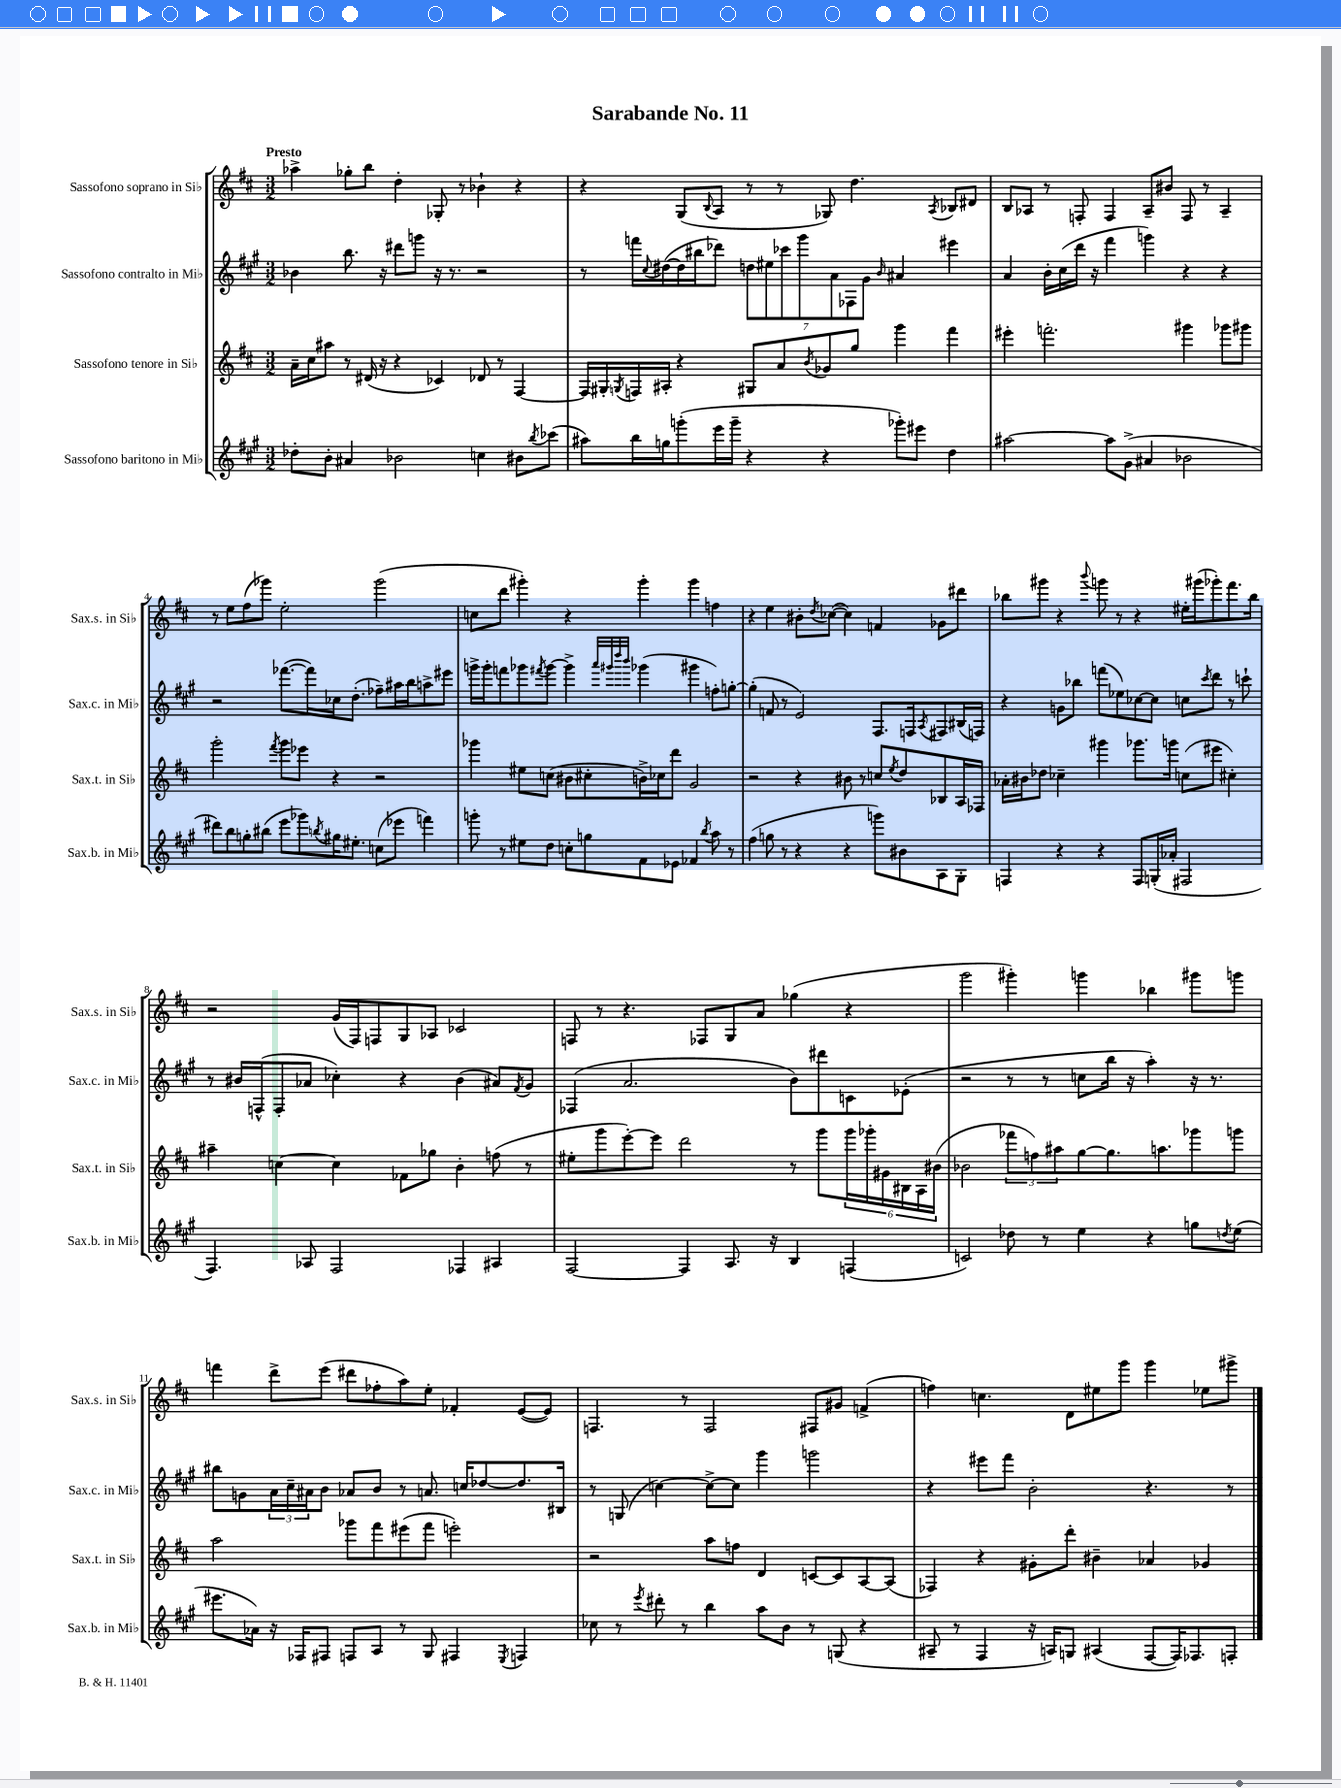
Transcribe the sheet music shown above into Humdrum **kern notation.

**kern	**kern	**kern	**kern
*part4	*part3	*part2	*part1
*staff4	*staff3	*staff2	*staff1
*I"Sassofono baritono in Mi♭	*I"Sassofono tenore in Si♭	*I"Sassofono contralto in Mi♭	*I"Sassofono soprano in Si♭
*I'Sax.b. in Mi♭	*I'Sax.t. in Si♭	*I'Sax.c. in Mi♭	*I'Sax.s. in Si♭
*clefG2	*clefG2	*clefG2	*clefG2
*k[f#c#g#]	*k[f#c#]	*k[f#c#g#]	*k[f#c#]
*M3/2	*M3/2	*M3/2	*M3/2
=1	=1	=1	=1
!	!	!	!LO:TX:a:B:t=Presto
8dd-X'\L	16a~\LL	4b-X\	4aa-X^\
.	16cc#\J	.	.
8b'\J	8aa#X\J	.	.
4a#X/	8r	8.bb\	8gg-X'\L
.	(16d#X/	.	8bb\J
.	16r	16r	.
2b-X\	4r	8ddd#X\L	4dd'\
.	.	8gggn\J	.
.	4c-X/)	16r	8G-X'/
.	.	8.r	.
.	.	.	8r
4ccn\	8d-X/	2r	4b-X`\
.	8r	.	.
8b#X\L	[4F#/	.	4r
8qbb/	.	.	.
(8ccc-X\J	.	.	.
=2	=2	=2	=2
8aa#X\L)	16F#/LL]	8r	4r
.	16G#X'/	.	.
.	8qGn/	.	.
16bb\L	16Fn/	16fffn\LL	.
.	.	8qqcc#/	.
16ggn\J	16A#X'/JJ	([16dd#X\	.
(8gggn'\	4r	16dd#\]	(8G/L
.	.	16bb#X\J	.
.	.	.	8qqB/
16eee\L	.	8ddd-X\J)	8A/J
16ggg~\JJ	.	.	.
4r	8G#X/L	14ddn\L	8r
.	.	14ee#X\	.
.	8a/	.	8r
.	.	14ccc-X\	.
.	.	14ggg#\	.
.	8qb/	.	.
4r	8g-X/	.	8G-X/)
.	.	14a\	.
.	.	14F-X\	.
.	8gg/J	.	4.dd\
.	.	14g#\J	.
.	.	16qqb/	.
8ggg-X'\L)	4ggg\	4a#X/	.
8eee#X\J	.	.	.
.	.	.	8qA/
4dd\	4fff#\	4eee#X\	8B-X/L
.	.	.	8d#X/J
=3	=3	=3	=3
[2aa#X\	4eee#X'\	4a/	8B/L
.	.	.	8A-X/J
.	2.fffn'\	16b'\LL	8r
.	.	(16cc#\	.
.	.	16ddd\JJ	8Fn'/
.	.	16r	.
8aa#\L]	.	4fff#\	4F/
(8g#^\J	.	.	.
4a#X/	.	4gggn\)	8A-~/L
.	.	.	8b#X/J
2b-X\	4ggg#X\	4r	8F/
.	.	.	8r
.	8ggg-X\L	4r	4A-~/
.	8ggg#X\J	.	.
!!LO:LB:g=z
=4	=4	=4	=4
8ddd#X\L)	2ggg'\	2r	8r
8bb\	.	.	8ee\L
8ggn'\	.	.	(8ff#\
(8bb#X\J	.	.	8ggg-X\J)
.	8qfff#/	.	.
8eee\L	8ggg\L	([8.fff-X\L	2ee'\
8ggg-X\)	8eee-X\J	.	.
.	.	16fff-\L])	.
8qbbn/	.	.	.
16gg#X\K	4r	16cc-X\J	.
8.ee#X'\J	.	(8.dd'\J	.
(8ccn\L	2r	8ff-X~\L)	(2ggg-\
8eee-X\J	.	16aa#X\L	.
.	.	16bb\J	.
4fffn\)	.	8aan^\	.
.	.	8eee#X\J	.
=5	=5	=5	=5
8gggn'\	4ggg-X\	16gggn^\LL	8ccn\L
.	.	16ggg'\J	.
8r	.	8fffn\	8ddd\J
8ee#X\L	8ee#X\L	8ggg-X\	4ggg#X'\)
.	.	8qfff#X/	.
8dd\J	(8ccn\J	[8ggg-\J	.
8ccn'\L	8b#X\L	4ggg-^\]	4r
8ggn\	8cc#X'\	.	.
.	.	32qqaaa/LLL	.
.	.	32qqggg#X/	.
.	.	32qqdddd/	.
.	.	32qqbbb/JJJ	.
8f#\	16bn^\L)	(4ggg-X\	4ggg#'\
.	16cc-X\J	.	.
8e-X\J	8ddd\J	.	.
4f-X/	2g/	4ggg#X\	4ggg#\
8qbb/	.	.	.
8aa\	.	8ffn'\L)	4ffn\
8r	.	[8ggn'\J	.
=6	=6	=6	=6
(4ff#\	2r	(4gg'\]	4r
8ggn\	.	8fn/	4ee\
8r	.	8r	.
4r	4r	2e/)	8b#X'\L
.	.	.	8qdd/
.	.	.	([8cc-X\J
4r	8b#X\	.	4cc-\])
.	8r	.	.
8gggn\L)	8ccn/L	8.F#/L	4fn/
.	8qee/	.	.
8b#X\	8dd/	.	.
.	.	16Fn/k	.
.	.	8qA/	.
8A\	8B-X/	8F#X/	8g-X\L
8G#'\J	16A/L	(16B#X/L	8ddd#X\J
.	16F-X/JJ	16Fn/JJ)	.
=7	=7	=7	=7
4Fn/	16a-X'\LL	4r	8bb-X\L
.	16b#X\J	.	.
.	8dd-X\J	.	8ggg#X\J
4r	4cc-X~\	8gn\L	4r
.	.	8bb-X\J	.
.	.	.	8qqbbb/
4r	4ggg#X\	(8fffn\L	8gggn\
.	.	8ee-X\)	8r
8F/L	8.ggg-X\L	[8cc-X\	4r
(16Gn'/L	.	8cc-\J]	.
16a-X'/JJ	16gggn\Jk	.	.
2F#X/	(8ccn\L	8ccn\L	16ee#X'\LL
.	.	.	(16ggg#X\J
.	.	8qccc#/	.
.	8eee#X\J	8ddd\J	8ggg-X'\)
.	4cc#X'\)	8r	8.fff#\
.	.	8cccn`\	.
.	.	.	16bb-\Jk
!!LO:LB:g=z
=8	=8	=8	=8
4.F#/)	4aa#X~\	8r	2r
.	.	16b#X/LL	.
.	.	(16Fn^^/J	.
.	[4ccn\	8F'/	.
8A-X/	.	8a-X/J	.
2F#/	4cc\]	4cc-X'\)	(16g/LL
.	.	.	16F#/J)
.	.	.	8Fn/
.	8f-X\L	4r	8G/
.	8gg-X\J	.	8A-X/J
4F-X/	4b'\	(4b#\	2c-X/
4A#X/	(8ffn\	8a#X/L)	.
.	.	8qf#/	.
.	8r	8g#/J	.
=9	=9	=9	=9
[2F#/	8ee#X'\L	(4F-X/	8Fn/
.	8ggg\	.	8r
.	[8eee'\)	2.a/	4.r
.	8eee\J]	.	.
4F#/]	2ddd\	.	.
.	.	.	8F-X/L
8.A/	.	.	8G/
.	.	.	8a/J
16r	.	.	.
4B/	8r	8b\L)	(4gg-X\
.	8ggg\L	8ddd#X\	.
(4Fn/	24ggg\L	8cn\	4r
.	24ggg-X'\	.	.
.	24g#X\	.	.
.	24B#X\	(8e-X'\J	.
.	24A\	.	.
.	(24b#X\JJ	.	.
=10	=10	=10	=10
2cn/)	2b-X\	2r	2ggg\
8dd-X\	12fff-X\L	8r	4ggg#X'\)
.	12ffn\)	.	.
8r	.	8r	.
.	12aa#X\	.	.
4ee\	[8gg\	8ccn\L	4gggn\
.	8.gg\]	16bb\Jk	.
.	.	16r	.
4r	.	4aa'\)	4bb-X\
.	8.aan\	.	.
8ggn\L	8ggg-X\	16r	8ggg#X\L
.	.	8.r	.
8qddn/	.	.	.
(8ee\J	8gggn\J	.	8gggn\J
!!LO:LB:g=z
=11	=11	=11	=11
8.eee#X\L	2aa\	8bb#X\L	4fffn\
.	.	8gn\	.
16a-X\Jk)	.	.	.
16r	.	24a\L	8ddd^\L
.	.	24cc#~\	.
16F-X/KL	.	.	.
.	.	24a#X\J	.
8F#X/J	.	8b\J	(8eee\J
8Fn/L	8ggg-X\L	8a-X/L	8ddd#X\L
8A/J	8fff#\	8b/J	8ff-X'\
8r	(8eee#X\	8r	8aa\)
8G#/	8fff#\J	8.an/	8ee'\J
4F#X/	2eeen'\)	.	4f-X'/
.	.	16ccn/KL	.
.	.	[8dd-X/	.
8qE/	.	.	.
4Fn/	.	8.dd-/]	([8e/L
.	.	.	8e/J])
.	.	16B#X/Jk	.
=12	=12	=12	=12
8cc-X\	2r	8r	4.Fn/
8r	.	(8Gn/	.
8qeee/	.	.	.
8ddd#X'\	.	[4ccn\)	.
8r	.	.	8r
4bb\	8aa\L	8cc^\L_	2F/
.	8ffn\J	8cc\J]	.
8aa\L	4d/	4ggg#\	.
8b\J	.	.	.
8r	[8cn/L	2gggn\	8F#X/L
(8Gn/	8c/]	.	8g#X/J
4r	[8A/	.	(4fn^/
.	(8A/J]	.	.
=13	=13	=13	=13
8A#X~/	4F-X/)	4r	4ffn\)
8r	.	.	.
4F#/	4r	8eee#X\L	4.ccn\
.	.	8fff#\J	.
16r	8g#X'\L	2b'\	.
16An/KL)	.	.	.
8Gn/J	8ddd'\J	.	8d\L
(4A#X/	4b#X~\	.	8ee#X\
.	.	.	8ggg\J
[8F#/L	4a-X/	4.r	4ggg\
16F#/K])	.	.	.
8.F-X/	.	.	.
.	4g-X/	.	8ee-X\L
8Fn'/J	.	8r	8ggg#X^\J
==	==	==	==
*-	*-	*-	*-
